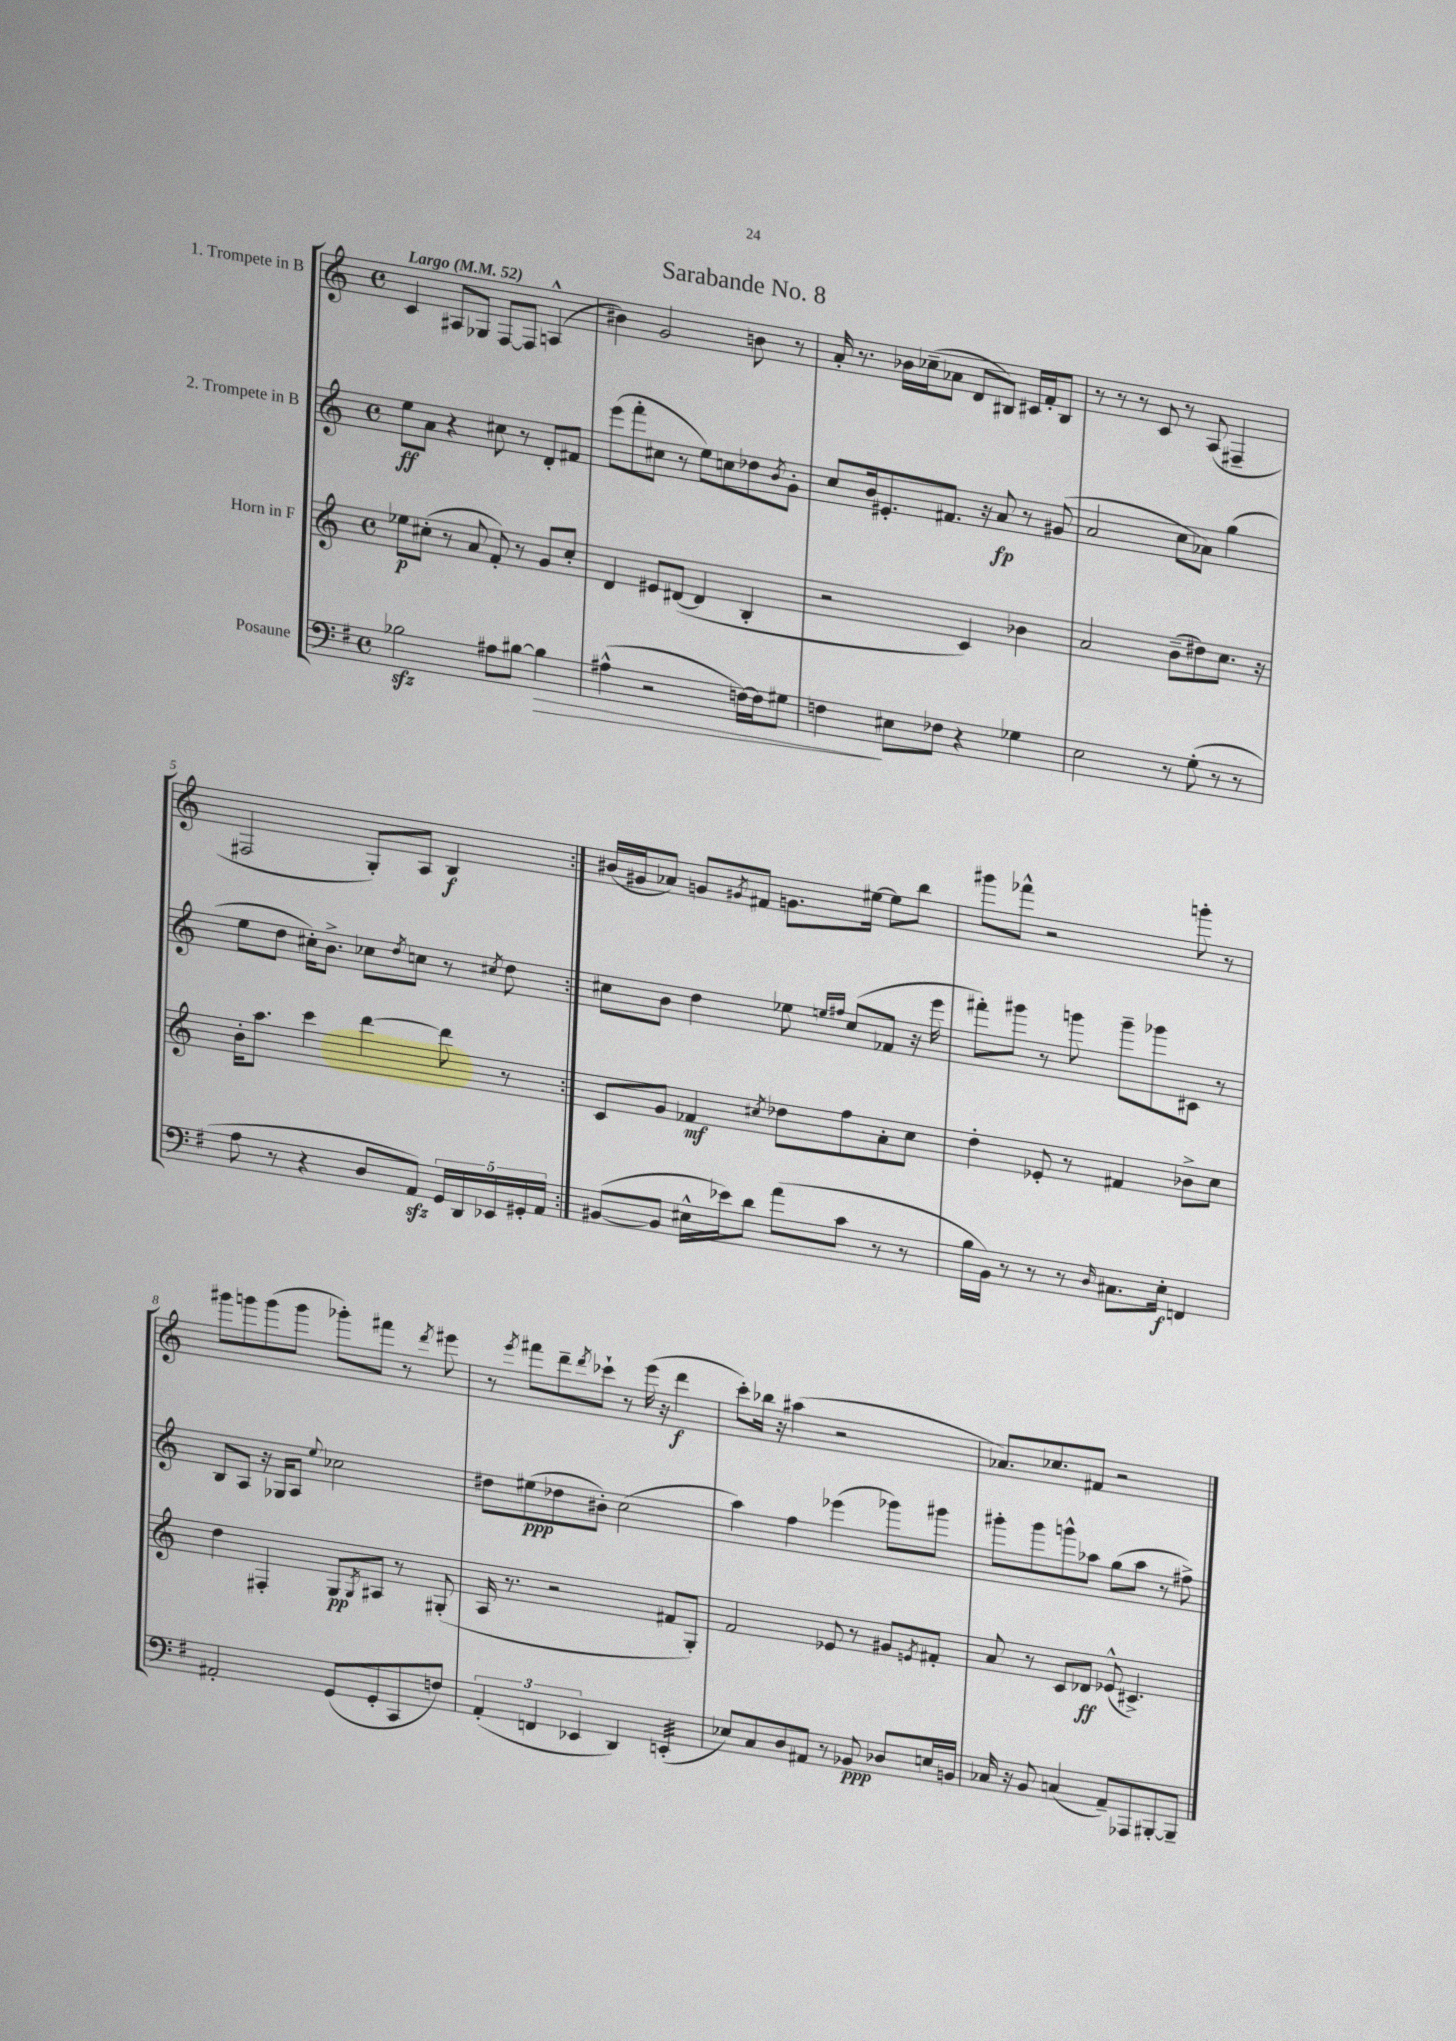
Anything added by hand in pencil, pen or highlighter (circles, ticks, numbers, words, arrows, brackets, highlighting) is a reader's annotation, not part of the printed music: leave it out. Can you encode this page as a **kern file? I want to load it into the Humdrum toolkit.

**kern	**kern	**kern	**kern
*staff4	*staff3	*staff2	*staff1
*clefF4	*clefG2	*clefG2	*clefG2
*k[f#]	*k[]	*k[]	*k[]
*M4/4	*M4/4	*M4/4	*M4/4
*met(c)	*met(c)	*met(c)	*met(c)
*MM52	*MM52	*MM52	*MM52
2B-	8ee-	8ee	4c
.	(8cc#'	8a	.
.	8r	4r	8A#
.	8a	.	8G-
8A#	8f')	8cc#	[8F
[8B#	8r	8r	8F]
4B#]	8g	8d'	(4A^^
.	8cc#'	8f#	.
=	=	=	=
(4A#^^	4d	(8eee	4b#)
.	.	8fff'	.
2r	8e#	8cc#	2g
.	([8d#	8r	.
.	4d#]	8ee)	.
.	.	8cc	.
[16F)	4B'	8dd-	8b
16F]	.	.	.
.	.	8qb	.
8G#	.	8g'	8r
=	=	=	=
4F	2r	8cc	16a'
.	.	.	8.r
.	.	16b	.
.	.	8.e#'	.
8E#	.	.	16b-
.	.	.	(16cc-~
8F-	.	8.f#	8a-
4r	4c)	.	8d
.	.	16r	.
.	.	8a	8B#)
4G-	4b-	8r	16c#
.	.	.	16f'
.	.	(8g#	8B#
=	=	=	=
2E	2a	2a	8r
.	.	.	8r
.	.	.	8r
.	.	.	8c
8r	(8b~	8cc	8r
(8G'	8dd#)	8a-)	(8A
8r	8.cc	(4gg	4F#~
8r	.	.	.
.	16r	.	.
=	=	=	=
8A	16b'	8ee	2F#
.	8.aa	.	.
8r	.	8dd	.
4r	4ccc	16cc#')	.
.	.	8.b^	.
8D	[4ddd	8cc-	8G')
.	.	8qdd	.
8AA)	.	8cc	8A
20GG	8ddd]	8r	4B
20DD	.	.	.
20EE-	.	.	.
.	.	8qcc#	.
.	8r	8dd	.
20GG#'	.	.	.
20AA	.	.	.
=:|!	=:|!	=:|!	=:|!
([8BB#	8c	8cc#	(16b#
.	.	.	16g#
8BB#]	8g	8b	8a-)
16E#^^	4f-	4dd	8g
16e-)	.	.	.
.	.	.	8qg#
8d	.	.	8f#
.	8qcc#	.	.
(8a	8dd-	8ee-	8.g
.	.	16qqee	.
.	.	16qqff#	.
8c	8ff	(8cc#	.
.	.	.	[16ee#
8r	8a'	8f-	8ee#]
8r	8cc#	16r	8bb
.	.	16eee	.
=	=	=	=
16B	4dd'	8fff#')	8ggg#
16BB)	.	.	.
8r	.	8ggg#	8fff-^^
8r	8e-'	8r	2r
8r	8r	8ggg	.
16qqD	.	.	.
8.C#	4f#	8ggg~	.
.	.	8ggg-	.
16E'	.	.	.
4FF	8b-^	8c#	8ggg'
.	8cc	8r	8r
=	=	=	=
2AA#'	4dd	8B	8ggg#
.	.	8A	8ggg
.	4F#'	16r	(8ggg
.	.	16G-	.
.	.	8A	8ggg
.	.	8qqee	.
(8GG	8G	2cc-	8ggg-')
.	8qG	.	.
8GG'	8A#	.	8fff#
8CC	8r	.	8r
.	.	.	8qddd
8F)	(8G#'	.	8eee#
=	=	=	=
(6AA'	16A	8dd#	8r
.	8.r	.	.
.	.	.	8qeee
.	.	(8ee#	8fff#
6FF	.	.	.
.	2r	8dd-	8ddd~
6EE-	.	.	.
.	.	.	8qddd
.	.	8b#')	8ccc-`
4DD)	.	(2cc	8r
.	.	.	(16eee
.	.	.	16r
(4EE'	8f#	.	4ddd
.	8G')	.	.
=	=	=	=
8E-)	2f	4aa)	8ccc')
8C	.	.	16bb-
.	.	.	16r
8D	.	4ff	(4aa#
8AA#	.	.	.
8r	8e-	(4eee-	2r
8BB-	8r	.	.
8D-	8g#	8ggg-)	.
.	8qe	.	.
16E	8f#'	8ggg#	.
16BB	.	.	.
=	=	=	=
16C-	8a	8ggg#'	8.a-)
16r	.	.	.
8BB	8r	8ggg#	.
.	.	.	8.cc-
(4C	8c	8ggg^^	.
.	8d-	8aa-	8f#
8AA~)	(8e-^^	(8gg	2r
8AAA-	4.c#^)	8aa-	.
[8BBB#'	.	8r	.
8BBB#~]	.	8ff#^)	.
==	==	==	==
*-	*-	*-	*-
